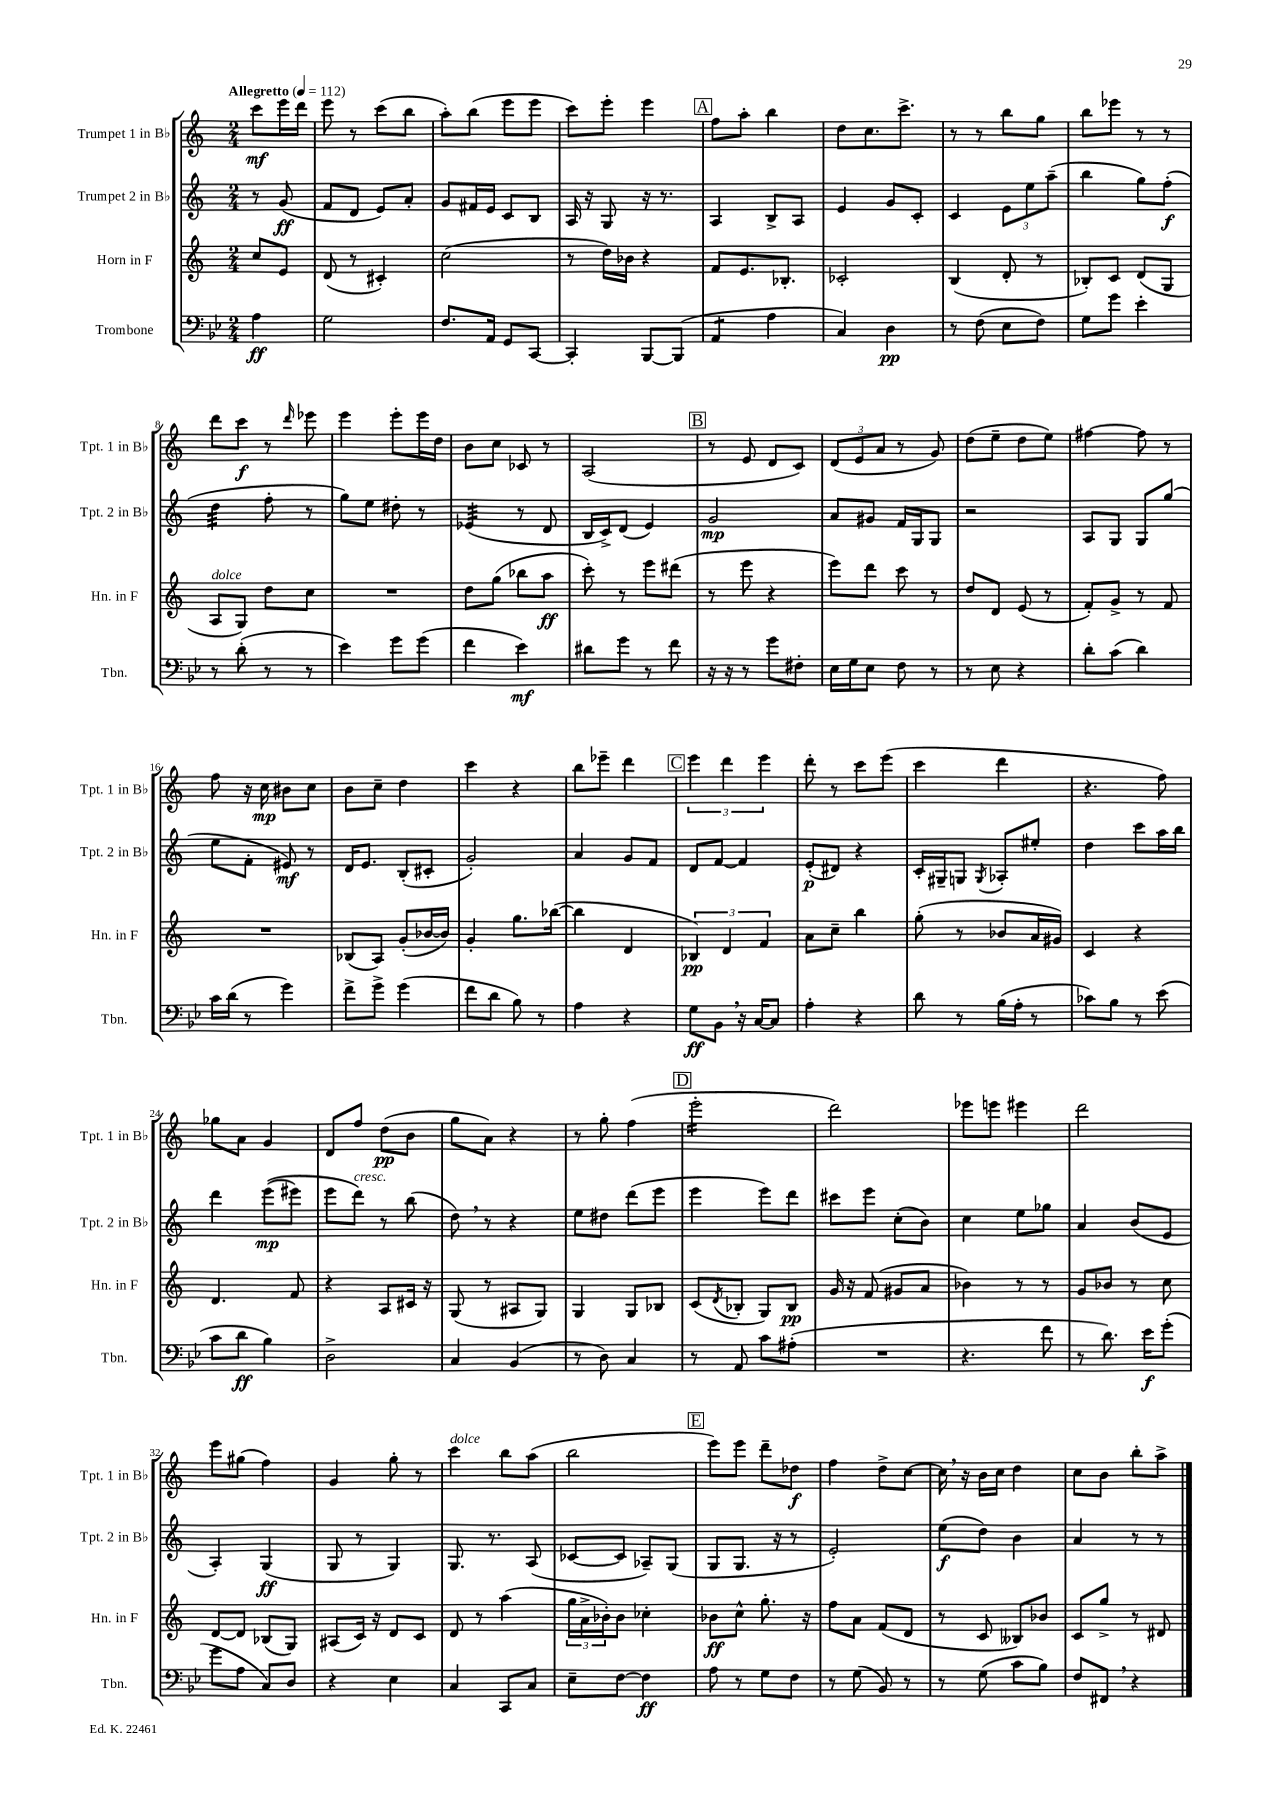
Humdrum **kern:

**kern	**kern	**kern	**kern
*staff4	*staff3	*staff2	*staff1
*clefF4	*clefG2	*clefG2	*clefG2
*k[b-e-]	*k[]	*k[]	*k[]
*M2/4	*M2/4	*M2/4	*M2/4
*MM112	*MM112	*MM112	*MM112
4A	8cc	8r	8ccc
.	8e	(8g	16eee
.	.	.	16ddd
=	=	=	=
2G	(8d	8f	8eee
.	8r	8d	8r
.	4c#')	8e)	(8ccc
.	.	8a'	8bb
=	=	=	=
8.F	(2cc	8g	8aa')
.	.	16f#	(8bb
16AA	.	16e	.
8GG	.	8c	8eee
[8CC	.	8B	8eee
=	=	=	=
4CC']	8r	16A	8ccc)
.	.	16r	.
.	16dd)	8G	8eee'
.	16b-	.	.
[8BBB-	4r	16r	4eee
.	.	8.r	.
(8BBB-]	.	.	.
=	=	=	=
4AA	8f	4A	8ff
.	8.e	.	8aa'
4A	.	8B^	4bb
.	8.B-'	.	.
.	.	8A	.
=	=	=	=
4C)	2c-'	4e	8dd
.	.	.	8.cc
4D	.	8g	.
.	.	.	8.ccc^
.	.	8c'	.
=	=	=	=
8r	(4B	4c	8r
(8F	.	.	8r
8E-	8d'	12e	8bb
.	.	12ee	.
8F)	8r	.	8gg
.	.	(12aa~	.
=	=	=	=
8G	8B-')	4bb	8bb
8g	8c	.	8eee-
4e-'	(8d	8gg)	8r
.	8G	(8ff'	8r
=	=	=	=
8r	8A	4dd	8ddd
(8d'	8G)	.	8ccc
8r	8dd	8ff'	8r
.	.	.	16qqddd
8r	8cc	8r	8eee-
=	=	=	=
4e-)	2r	8gg)	4eee
.	.	8ee	.
8g	.	8dd#'	8eee'
(8g	.	8r	16eee
.	.	.	16dd
=	=	=	=
4f	8dd	(4e-	8b
.	(8gg	.	8cc
4e-)	8bb-	8r	8c-
.	8aa	8d	8r
=	=	=	=
8d#	8ccc')	16B	(2A
.	.	16c^)	.
8g	8r	(8d	.
8r	8eee	4e)	.
8f	(8ddd#	.	.
=	=	=	=
16r	8r	2g	8r
16r	.	.	.
8r	8eee	.	8e
8g	4r	.	8d
8F#'	.	.	8c)
=	=	=	=
16E-	8eee)	8a	(12d
16G	.	.	.
.	.	.	12e
8E-	8ddd	8g#	.
.	.	.	12a
8F	8ccc	16f	8r
.	.	16G	.
8r	8r	8G	8g)
=	=	=	=
8r	8dd	2r	(8dd
8E-	8d	.	8ee~
4r	(8e	.	8dd
.	8r	.	8ee)
=	=	=	=
8d'	8f')	8A	[4ff#
(8c	8g^	8G	.
4d)	8r	8G	8ff#]
.	8f	(8gg	8r
=	=	=	=
16c	2r	8ee	8ff
(16d	.	.	.
8r	.	8f'	16r
.	.	.	16cc
4g)	.	8e#)	8b#
.	.	8r	8cc
=	=	=	=
8f^	(8B-	16d	8b
.	.	8.e	.
8g^	8A)	.	8cc~
(4g	(8g'	(8B'	4dd
.	[16b-	8c#'	.
.	16b-])	.	.
=	=	=	=
8f	4g'	2g')	4ccc
8d	.	.	.
8B-)	8.gg	.	4r
8r	.	.	.
.	([16bb-	.	.
=	=	=	=
4A	4bb-]	4a	8bb
.	.	.	8eee-~
4r	4d	8g	4ddd
.	.	8f	.
=	=	=	=
8G	6B-)	8d	6eee
8BB-	.	[8f	.
.	6d	.	6ddd
16r	.	4f]	.
[16C	.	.	.
.	6f	.	6eee
8C]	.	.	.
=	=	=	=
4A'	8a	(8e'	8ddd'
.	8cc~	8d#)	8r
4r	4bb	4r	8ccc
.	.	.	(8eee
=	=	=	=
8d	(8gg'	16c'	4ccc
.	.	16G#~	.
8r	8r	8G	.
.	.	8qG	.
(16B-	8b-	8A-'	4ddd
16A'	.	.	.
8r	16a	8ee#'	.
.	16g#)	.	.
=	=	=	=
8c-)	4c	4dd	4.r
8B-	.	.	.
8r	4r	8ccc	.
(8e-	.	16aa	8ff)
.	.	16bb	.
=	=	=	=
8c	4.d	4ddd	8gg-
8d	.	.	8a
4B-)	.	&((8eee	4g
.	8f	8eee#)	.
=	=	=	=
2D^	4r	8eee	8d
.	.	8ddd&)	8ff
.	8A	8r	(8dd
.	16c#	(8bb	8b
.	16r	.	.
=	=	=	=
4C	(8G	8dd)	8gg
.	8r	8r	8a)
(4BB-	8A#	4r	4r
.	8G)	.	.
=	=	=	=
8r	4G	8ee	8r
8D)	.	8dd#	8gg'
4C	8G	(8ddd	(4ff
.	8B-	8eee	.
=	=	=	=
8r	(8c	4eee	2eee'
.	8qd	.	.
8AA	8B-'	.	.
8c	8G)	8eee)	.
(8A#'	8B-	8ddd	.
=	=	=	=
2r	16g	8ccc#	2ddd)
.	16r	.	.
.	(8f	8eee	.
.	8g#	(8cc'	.
.	8a	8b)	.
=	=	=	=
4.r	4b-)	4cc	8eee-
.	.	.	8eee
.	8r	8ee	4eee#
8f	8r	8gg-	.
=	=	=	=
8r	8g	4a	2ddd
8.d)	8b-	.	.
.	8r	(8b	.
16e-	.	.	.
(8g'	8cc	8e	.
=	=	=	=
8g	[8d	4A')	8eee
8A	8d]	.	(8gg#
8C)	(8B-	(4G	4ff)
8D	8G)	.	.
=	=	=	=
4r	(8A#	8G	4g
.	16c)	8r	.
.	16r	.	.
4E-	8d	4G)	8gg'
.	8c	.	8r
=	=	=	=
4C	8d	8.G	4ccc
.	8r	.	.
.	.	8.r	.
8CC	(4aa	.	8bb
8C	.	(8A	(8aa
=	=	=	=
8E-~	24gg	[8c-	2bb
.	24a^	.	.
.	24b-')	.	.
[8F	8b-	8c-]	.
4F]	4cc-'	8A-~)	.
.	.	(8G	.
=	=	=	=
8A	8b-	8G	8eee)
8r	8cc^^	8.G	8eee
8G	8.gg'	.	8ddd~
.	.	16r	.
8F	.	8r	8dd-
.	16r	.	.
=	=	=	=
8r	8ff	2e')	4ff
(8G	8a	.	.
8BB-)	(8f	.	8dd^
8r	8d	.	[8cc
=	=	=	=
8r	8r	(8ee	16cc]
.	.	.	16r
(8G	8c	8dd)	16b
.	.	.	16cc
8c	8B--)	4b	4dd
8B-)	8b-	.	.
=	=	=	=
8F	8c	4a	8cc
8FF#	8gg^	.	8b
4r	8r	8r	8bb'
.	8d#	8r	8aa^
==	==	==	==
*-	*-	*-	*-
